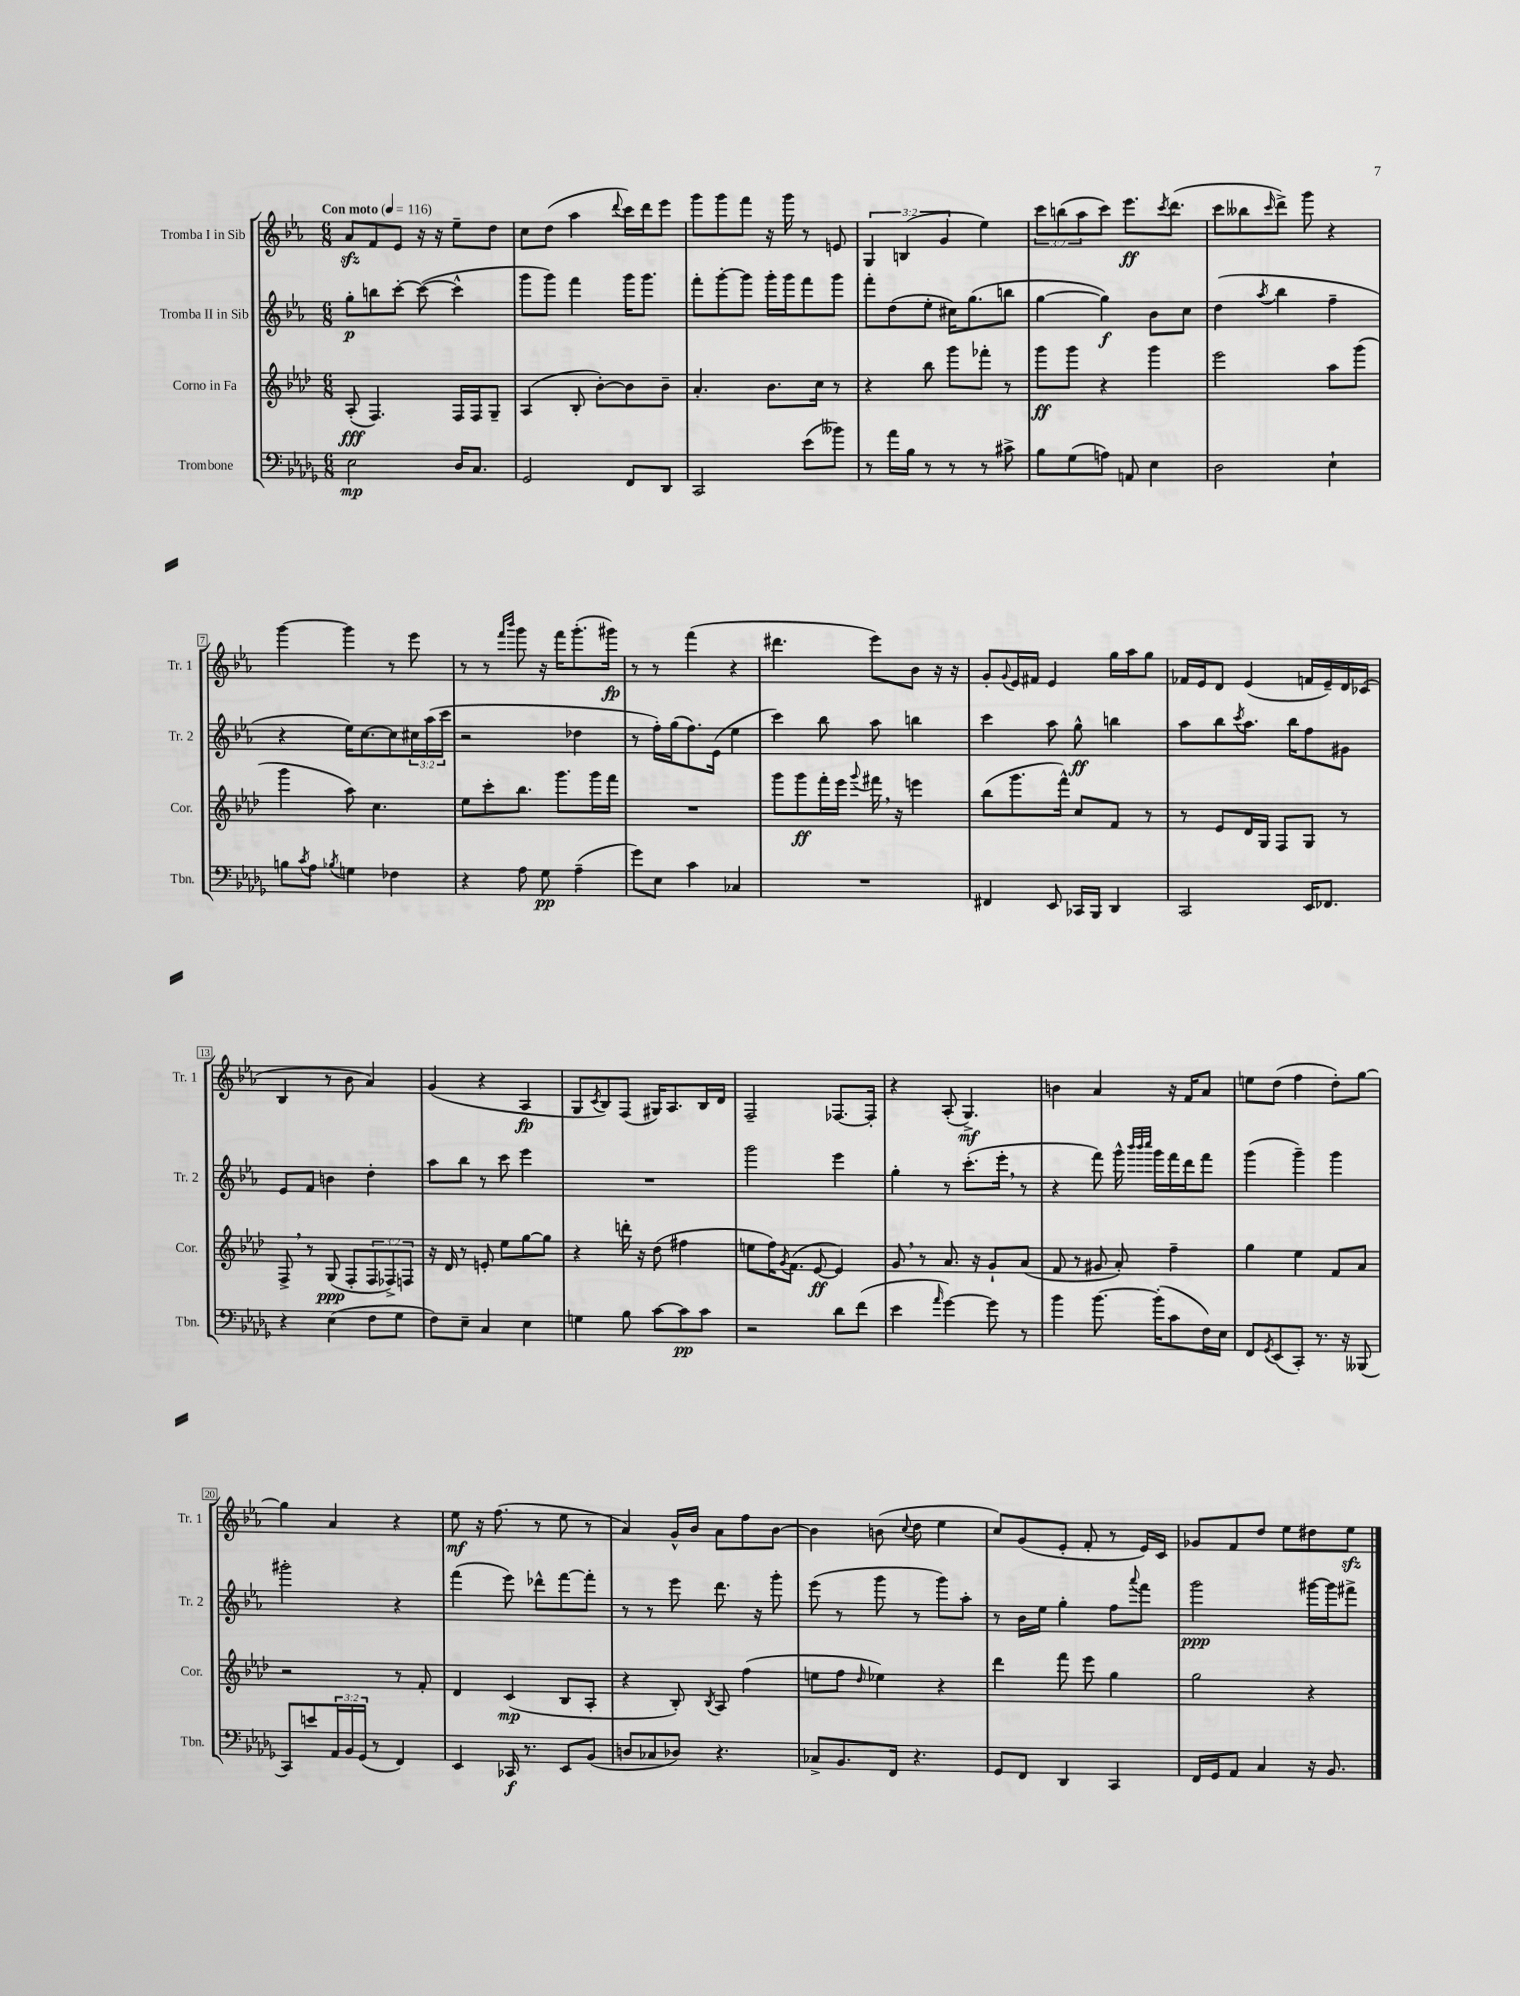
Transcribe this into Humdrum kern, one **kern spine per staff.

**kern	**dynam	**kern	**dynam	**kern	**dynam	**kern	**dynam
*part4	*part4	*part3	*part3	*part2	*part2	*part1	*part1
*staff4	*staff4	*staff3	*staff3	*staff2	*staff2	*staff1	*staff1
*I"Trombone	*	*I"Corno in Fa	*	*I"Tromba II in Sib	*	*I"Tromba I in Sib	*
*I'Tbn.	*	*I'Cor.	*	*I'Tr. 2	*	*I'Tr. 1	*
*clefF4	*	*clefG2	*	*clefG2	*	*clefG2	*
*k[b-e-a-d-g-]	*	*k[b-e-a-d-]	*	*k[b-e-a-]	*	*k[b-e-a-]	*
*M6/8	*	*M6/8	*	*M6/8	*	*M6/8	*
*MM116	*	*MM116	*	*MM116	*	*MM116	*
=1	=1	=1	=1	=1	=1	=1	=1
!	!	!	!	!	!	!LO:TX:a:B:t=Con moto	!
2E-\	mp	(8A-'/	fff	8gg'\L	p	8a-zz/L	.
.	.	4.F/)	.	8bbn\	.	8f/	.
.	.	.	.	[8ccc'\J	.	8e-/J	.
.	.	.	.	(8ccc\_	.	16r	.
.	.	.	.	.	.	16r	.
16D-/KL	.	16F/LL	.	4ccc^^\]	.	8ee-~\L	.
8.C/J	.	16F/J	.	.	.	.	.
.	.	8G~/J	.	.	.	8dd\J	.
=2	=2	=2	=2	=2	=2	=2	=2
2GG-/	.	(4A-/	.	8ggg\L	.	8cc\L	.
.	.	.	.	8ggg\J)	.	(8dd\J	.
.	.	8B-'/	.	4fff\	.	4aa-\	.
.	.	[8b-'\L)	.	.	.	.	.
.	.	.	.	.	.	8qqddd/	.
8FF/L	.	8b-\]	.	16ggg\KL	.	16ccc\LL)	.
.	.	.	.	8.ggg\J	.	16ddd\J	.
8DD-/J	.	8b-~\J	.	.	.	8eee-\J	.
=3	=3	=3	=3	=3	=3	=3	=3
2CC/	.	4.a-'/	.	8fff'\L	.	8ggg\L	.
.	.	.	.	[8ggg'\	.	8ggg\	.
.	.	.	.	8ggg\J]	.	8fff\J	.
.	.	8.b-\L	.	16ggg'\LL	.	16r	.
.	.	.	.	16ggg\J	.	16ggg\	.
(8e-\L	.	.	.	8fff\	.	8r	.
.	.	16cc\Jk	.	.	.	.	.
8b--X\J)	.	8r	.	8ggg\J	.	8en/	.
=4	=4	=4	=4	=4	=4	=4	=4
8r	.	4r	.	8fff'\L	.	6G/	.
16a-\LL	.	.	.	(8dd\	.	.	.
.	.	.	.	.	.	(6Bn/	.
16B-\JJ	.	.	.	.	.	.	.
8r	.	8bb-\	.	8ee-'\J	.	.	.
.	.	.	.	.	.	6g/	.
8r	.	8ggg\L	.	16cc#X\KL)	.	.	.
.	.	.	.	(8.gg\	.	.	.
8r	.	8fff-X'\J	.	.	.	4ee-\)	.
8c#X^\	.	8r	.	8bbn\J	.	.	.
=5	=5	=5	=5	=5	=5	=5	=5
8B-\L	.	8ggg\L	ff	[4gg\	.	12ccc\L	.
.	.	.	.	.	.	(12bbn\	.
(8G-\	.	8ggg\J	.	.	.	.	.
.	.	.	.	.	.	12aa-\	.
8An\J)	.	4r	.	4gg\])	f	8ccc\J)	.
8AAn/	.	.	.	.	.	8.eee-\L	ff
4E-\	.	4ggg\	.	8b-\L	.	.	.
.	.	.	.	.	.	8qccc/	.
.	.	.	.	.	.	(8.ddd\J	.
.	.	.	.	8cc\J	.	.	.
=6	=6	=6	=6	=6	=6	=6	=6
2D-\	.	2eee-\	.	(4dd\	.	8ccc\L	.
.	.	.	.	.	.	8bb--X\	.
.	.	.	.	8qaa-/	.	16qqccc/	.
.	.	.	.	4bb-\	.	8ddd^\J)	.
.	.	.	.	.	.	8ggg\	.
4E-`\	.	8aa-\L	.	4ff~\	.	4r	.
.	.	(8ggg\J	.	.	.	.	.
!!LO:LB:g=z
=7	=7	=7	=7	=7	=7	=7	=7
8Bn\L	.	4ggg\	.	4r	.	[4ggg\	.
8qc/	.	.	.	.	.	.	.
8A-\J	.	.	.	.	.	.	.
8qB-X/	.	.	.	.	.	.	.
4Gn\	.	8aa-\)	.	16ee-\KL)	.	4ggg\]	.
.	.	.	.	[8.cc\	.	.	.
.	.	4.cc\	.	.	.	.	.
4F-X\	.	.	.	8cc\]	.	8r	.
.	.	.	.	24cc#X\L	.	8eee-\	.
.	.	.	.	(24aa-\	.	.	.
.	.	.	.	24ccc\JJ	.	.	.
=8	=8	=8	=8	=8	=8	=8	=8
4r	.	8ee-\L	.	2r	.	8r	.
.	.	8ccc'\	.	.	.	8r	.
.	.	.	.	.	.	16qqfff/LL	.
.	.	.	.	.	.	16qqbbb-/JJ	.
8A-\	.	8.bb-\J	.	.	.	8ggg\	.
8G-\	pp	.	.	.	.	16r	.
.	.	8.ggg\L	.	.	.	16fff\KL	.
(4A-~\	.	.	.	4dd-X\	.	(8.ggg'\	.
.	.	16ggg\L	.	.	.	.	.
.	.	16fff\JJ	.	.	.	16ggg#X\Jk)	fp
=9	=9	=9	=9	=9	=9	=9	=9
8g-\L)	.	2.r	.	8r	.	8r	.
8E-\J	.	.	.	16ff'\LL)	.	8r	.
.	.	.	.	(16gg\J	.	.	.
4c\	.	.	.	8.ff\)	.	(4fff\	.
.	.	.	.	(16e-\Jk	.	.	.
4C-X/	.	.	.	4ee-\	.	4r	.
=10	=10	=10	=10	=10	=10	=10	=10
2.r	.	8ggg\L	.	4ccc\)	.	4.ddd#X\	.
.	.	8ggg\	ff	.	.	.	.
.	.	16fff'\L	.	8bb-\	.	.	.
.	.	16eee-\JJ	.	.	.	.	.
.	.	8qqggg/	.	.	.	.	.
.	.	16fff#X,\	.	8aa-\	.	8eee-\L)	.
.	.	16r	.	.	.	.	.
.	.	4eeen\	.	4bbn\	.	8b-\J	.
.	.	.	.	.	.	16r	.
.	.	.	.	.	.	16r	.
=11	=11	=11	=11	=11	=11	=11	=11
4FF#X/	.	(8bb-\L	.	4ccc\	.	8g'/L	.
.	.	.	.	.	.	8qqg/	.
.	.	8.ggg\	.	.	.	16e-/L	.
.	.	.	.	.	.	16f#X/JJ	.
8EE-/	.	.	.	8aa-\	.	4e-/	.
.	.	16fff^^\Jk)	.	.	.	.	.
16CC-X/LL	.	8cc/L	.	8gg^^\	ff	.	.
16BBB-/JJ	.	.	.	.	.	.	.
4DD-/	.	8f/J	.	4bbn\	.	16gg\LL	.
.	.	.	.	.	.	16aa-\J	.
.	.	8r	.	.	.	8gg\J	.
=12	=12	=12	=12	=12	=12	=12	=12
2CC/	.	8r	.	8aa-\L	.	16f-X/LL	.
.	.	.	.	.	.	16e-/J	.
.	.	8e-/L	.	8bb-\	.	8d/J	.
.	.	.	.	8qccc/	.	.	.
.	.	16d-/L	.	8.aa-\J	.	(4e-/	.
.	.	16G/JJ	.	.	.	.	.
.	.	8F/L	.	.	.	.	.
.	.	.	.	16bb-\KL	.	.	.
16EE-/KL	.	8G/J	.	8ff\	.	16fn/LL	.
8.FF-X/J	.	.	.	.	.	16e-~/)	.
.	.	8r	.	8g#X\J	.	16d/	.
.	.	.	.	.	.	(16c-X/JJ	.
!!LO:LB:g=z
=13	=13	=13	=13	=13	=13	=13	=13
4r	.	8F^,/	.	8e-/L	.	4B-/	.
.	.	8r	.	8f/J	.	.	.
(4E-\	.	(8G/	ppp	4bn\	.	8r	.
.	.	8F'/L	.	.	.	8b-\	.
8F\L	.	12F/	.	4dd'\	.	4a-/)	.
.	.	12F-X^/)	.	.	.	.	.
8G-\J	.	.	.	.	.	.	.
.	.	12Fn/J	.	.	.	.	.
=14	=14	=14	=14	=14	=14	=14	=14
8F\L)	.	16r	.	8aa-\L	.	(4g/	.
.	.	16d-/	.	.	.	.	.
8E-~\J	.	8r	.	8bb-\J	.	.	.
4C/	.	8en'/	.	8r	.	4r	.
.	.	8ee-\L	.	8ccc\	.	.	.
4E-\	.	[8gg\	.	4eee-\	.	4A-/	fp
.	.	8gg\J]	.	.	.	.	.
=15	=15	=15	=15	=15	=15	=15	=15
4Gn\	.	4r	.	2.r	.	8G/L	.
.	.	.	.	.	.	8qc/	.
.	.	.	.	.	.	8B-/)	.
8B-\	.	16dddn'\	.	.	.	(8F/J	.
.	.	16r	.	.	.	.	.
[8c\L	.	(8dd-\	.	.	.	16G#X/KL)	.
.	.	.	.	.	.	8.A-/	.
8c\]	pp	4ff#X\	.	.	.	.	.
8c\J	.	.	.	.	.	16B-/L	.
.	.	.	.	.	.	16d/JJ	.
=16	=16	=16	=16	=16	=16	=16	=16
2r	.	8een\L	.	2ggg\	.	2F~/	.
.	.	16ff\K)	.	.	.	.	.
.	.	8qg/	.	.	.	.	.
.	.	(8.f\J	.	.	.	.	.
.	.	[8e-/	ff	.	.	.	.
8d-\L	.	4e-/])	.	4eee-\	.	[8.F-X/L	.
(8f\J	.	.	.	.	.	.	.
.	.	.	.	.	.	16F-'/Jk]	.
=17	=17	=17	=17	=17	=17	=17	=17
4e-\	.	8g,/	.	4gg'\	.	4r	.
.	.	8r	.	.	.	.	.
16qqa-/	.	.	.	.	.	.	.
[4g-\)	.	8.a-/	.	8r	.	(8A-'/	.
.	.	.	.	(8.ccc'\L	.	4.G^/)	mf
.	.	16r	.	.	.	.	.
8g-\]	.	8g`/L	.	.	.	.	.
.	.	.	.	16eee-',\Jk	.	.	.
8r	.	(8a-/J	.	8r	.	.	.
=18	=18	=18	=18	=18	=18	=18	=18
4b-\	.	8f/	.	4r	.	4bn\	.
.	.	8r	.	.	.	.	.
[8.b-\	.	8g#X/	.	8fff\)	.	4a-/	.
.	.	8a-'/)	.	16ggg^^\	.	.	.
.	.	.	.	32qqbbb-/LLL	.	.	.
.	.	.	.	32qqbbb-/	.	.	.
.	.	.	.	32qqcccc/JJJ	.	.	.
(16b-'\KL]	.	.	.	16ggg\LL	.	.	.
8c\	.	4ff~\	.	16fff\	.	16r	.
.	.	.	.	16ddd\J	.	16f/KL	.
16F\L)	.	.	.	8fff\J	.	8a-/J	.
16E-\JJ	.	.	.	.	.	.	.
=19	=19	=19	=19	=19	=19	=19	=19
8FF/L	.	4gg\	.	(4ggg\	.	8een\L	.
8qGG-/	.	.	.	.	.	.	.
(8EE-/	.	.	.	.	.	(8dd\J	.
8CC'/J)	.	4ee-\	.	4ggg~\)	.	4ff\	.
8.r	.	.	.	.	.	.	.
.	.	8f/L	.	4ggg\	.	8dd'\L)	.
16r	.	.	.	.	.	.	.
(8BBB--X/	.	8a-/J	.	.	.	[8gg\J	.
!!LO:LB:g=z
=20	=20	=20	=20	=20	=20	=20	=20
8CC/L)	.	2r	.	2ggg#X'\	.	4gg\]	.
8en/	.	.	.	.	.	.	.
24AA-/L	.	.	.	.	.	4a-/	.
24BB-/	.	.	.	.	.	.	.
(24GG-/JJ	.	.	.	.	.	.	.
8r	.	.	.	.	.	.	.
4FF/)	.	8r	.	4r	.	4r	.
.	.	8f'/	.	.	.	.	.
=21	=21	=21	=21	=21	=21	=21	=21
4EE-/	.	4d-/	.	(4fff\	.	8ee-\	mf
.	.	.	.	.	.	16r	.
.	.	.	.	.	.	(8.ff\	.
16CC-X/	f	(4c/	mp	8eee-\)	.	.	.
8.r	.	.	.	.	.	.	.
.	.	.	.	8ddd-X^^\L	.	8r	.
8EE-/L	.	8B-/L	.	[8fff\	.	8ee-\	.
(8BB-/J	.	8A-'/J	.	8fff'\J]	.	8r	.
=22	=22	=22	=22	=22	=22	=22	=22
8Dn/L	.	4r	.	8r	.	4a-/)	.
8C-X/	.	.	.	8r	.	.	.
8D-X/J)	.	8B-'/)	.	8eee-\	.	16g^^/LL	.
.	.	.	.	.	.	16b-/JJ	.
.	.	8qB-/	.	.	.	.	.
4.r	.	8A-/	.	8.ddd\	.	8a-\L	.
.	.	(4ff\	.	.	.	8ff\	.
.	.	.	.	16r	.	.	.
.	.	.	.	8ggg'\	.	[8b-\J	.
=23	=23	=23	=23	=23	=23	=23	=23
8C-X^/L	.	8een\L	.	(8eee-\	.	4b-\]	.
8.BB-/	.	8ff\J	.	8r	.	.	.
.	.	16qqdd-/	.	.	.	.	.
.	.	4ee-X\)	.	8ggg\	.	(8bn\	.
16FF/Jk	.	.	.	.	.	.	.
.	.	.	.	.	.	8qqcc/	.
4.r	.	.	.	8r	.	8dd\	.
.	.	4r	.	8ggg\L)	.	4ee-\	.
.	.	.	.	8aa-'\J	.	.	.
=24	=24	=24	=24	=24	=24	=24	=24
8GG-/L	.	4ddd-\	.	8r	.	8cc/L)	.
8FF/J	.	.	.	16b-\LL	.	(8g/	.
.	.	.	.	16ee-\JJ	.	.	.
4DD-/	.	8fff\	.	4gg'\	.	8e-'/J	.
.	.	8eee-\	.	.	.	8f'/	.
4CC/	.	4gg\	.	8ff\L	.	8r	.
.	.	.	.	8qqaaa-/	.	.	.
.	.	.	.	8fff\J	.	16e-/LL)	.
.	.	.	.	.	.	16c/JJ	.
=25	=25	=25	=25	=25	=25	=25	=25
16FF/LL	.	2gg\	.	2ggg\	ppp	8g-X/L	.
16GG-/J	.	.	.	.	.	.	.
8AA-/J	.	.	.	.	.	8f/	.
4C/	.	.	.	.	.	8dd/J	.
.	.	.	.	.	.	8ee-\L	.
16r	.	4r	.	[16ggg#X\LL	.	8dd#X\	.
8.BB-/	.	.	.	16ggg#\J]	.	.	.
.	.	.	.	8fff#X^\J	.	8ee-zz\J	.
==	==	==	==	==	==	==	==
*-	*-	*-	*-	*-	*-	*-	*-
